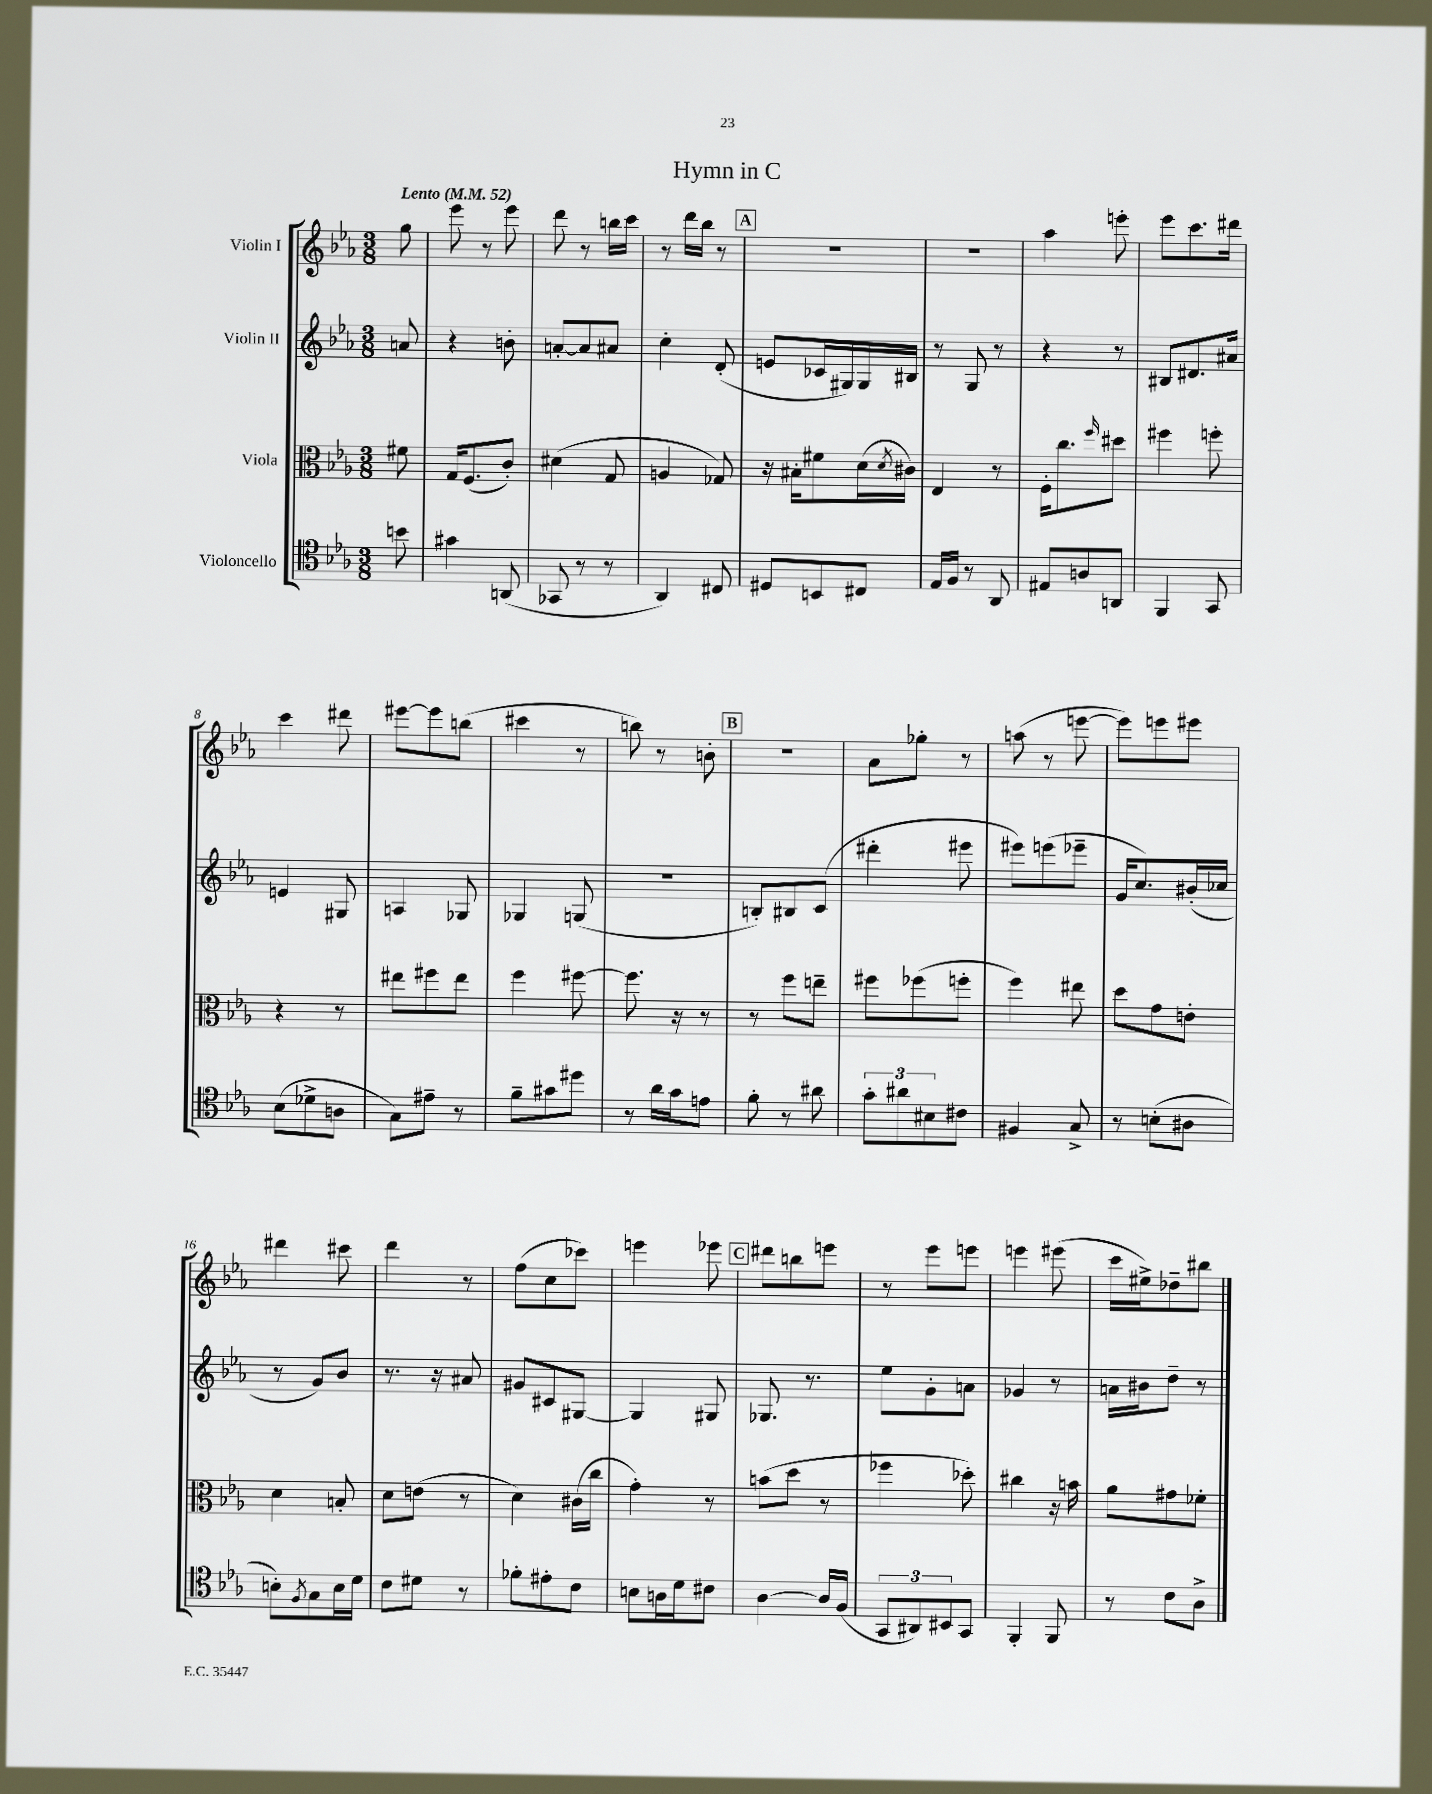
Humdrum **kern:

**kern	**kern	**kern	**kern
*part4	*part3	*part2	*part1
*staff4	*staff3	*staff2	*staff1
*I"Violoncello	*I"Viola	*I"Violin II	*I"Violin I
*clefC4	*clefC3	*clefG2	*clefG2
*k[b-e-a-]	*k[b-e-a-]	*k[b-e-a-]	*k[b-e-a-]
*M3/8	*M3/8	*M3/8	*M3/8
*MM52	*MM52	*MM52	*MM52
=	=	=	=
!	!	!	!LO:TX:a:B:t=Lento
8bn\	8f#X\	8an/	8gg\
=1	=1	=1	=1
4g#X\	16G/KL	4r	8eee-\
.	(8.F/	.	.
.	.	.	8r
(8AAn/	8c'/J)	8bn'\	8eee-\
=2	=2	=2	=2
8GG-X/	(4d#X\	[8an'/L	8ddd\
8r	.	8a/]	8r
8r	8G/	8a#X/J	16bbn\LL
.	.	.	16ccc\JJ
=3	=3	=3	=3
4AA-/)	4An/	4cc'\	8r
.	.	.	16ddd\LL
.	.	.	16bb-\JJ
8C#X/	8G-X/)	(8d'/	8r
!!LO:REH:place=s1:t=A
=4	=4	=4	=4
8D#X/L	16r	8en/L	4.r
.	16B#X'\KL	.	.
8BBn/	8f#X\	16c-X/L	.
.	.	16G#X/)	.
8C#X/J	(16d\L	16G#/	.
.	8qd/	.	.
.	16c#X\JJ)	16B#X/JJ	.
=5	=5	=5	=5
16E-/LL	4E-/	8r	4.r
16F/JJ	.	.	.
8r	.	8G/	.
8AA-/	8r	8r	.
=6	=6	=6	=6
8E#X/L	16F'\KL	4r	4aa-\
.	8.cc\	.	.
8An/	.	.	.
.	16qqff/	.	.
8AAn/J	8dd#X\J	8r	8eeen'\
=7	=7	=7	=7
4FF/	4ff#X\	8B#X/L	8eee-\L
.	.	8.d#X/	8.ccc\
8GG/	8ffn'\	.	.
.	.	16a#X/Jk	16ddd#X\Jk
!!LO:LB:g=z
=8	=8	=8	=8
(8B-\L	4r	4en/	4ccc\
8d-X^\	.	.	.
8An\J	8r	8G#X/	8ddd#X\
=9	=9	=9	=9
8G\L)	8ee#X\L	4An/	[8eee#X\L
8e#X~\J	8ff#X\	.	8eee#\]
8r	8ee#\J	8G-X/	(8bbn\J
=10	=10	=10	=10
8f~\L	4ff\	4G-X/	4ccc#X\
8g#X\	.	.	.
8dd#X\J	[8ff#X\	(8Gn/	8r
=11	=11	=11	=11
8r	8.ff#\]	4.r	8bbn\)
16a-\LL	.	.	8r
16g\J	16r	.	.
8en\J	8r	.	8bn'\
!!LO:REH:place=s1:t=B
=12	=12	=12	=12
8f'\	8r	8Bn'/L)	4.r
8r	8ff\L	8B#X/	.
8a#X\	8een~\J	(8c/J	.
=13	=13	=13	=13
12g'\L	8ff#X\L	4ddd#X'\	8a-\L
12a#X\	.	.	.
.	(8ff-X\	.	8gg-X'\J
12B#X\	.	.	.
8c#X\J	8ffn'\J	8eee#X\	8r
=14	=14	=14	=14
4F#X/	4ff\)	8eee#X\L)	(8aan\
.	.	(8eeen\	8r
8G^/	8ee#X\	8eee-X~\J	[8eeen\
=15	=15	=15	=15
8r	8dd\L	16g/KL	8eee\L])
.	.	8.cc/)	.
(8Bn'\L	8g\	.	8eeen\
8A#X\J	8en'\J	(16b#X'/L	8eee#X\J
.	.	16cc-X/JJ	.
!!LO:LB:g=z
=16	=16	=16	=16
8Bn'\L)	4d\	8r	4ddd#X\
8qF/	.	.	.
8G\	.	8g/L)	.
16B\L	8Bn'/	8b-/J	8ccc#X\
16d\JJ	.	.	.
=17	=17	=17	=17
8c\L	8d\L	8.r	4ddd\
8d#X\J	(8en\J	.	.
.	.	16r	.
8r	8r	8a#X/	8r
=18	=18	=18	=18
8f-X'\L	4d\)	8g#X/L	(8ff\L
8e#X'\	.	8c#X/	8cc\
8c\J	(16c#X\LL	[8G#X/J	8ccc-X\J)
.	16cc\JJ	.	.
=19	=19	=19	=19
8Bn\L	4g'\)	4G#/]	4eeen\
16An\L	.	.	.
16d\J	.	.	.
8c#X\J	8r	8G#X/	8eee-X\
!!LO:REH:place=s1:t=C
=20	=20	=20	=20
[4A-\	(8bn\L	8.G-X/	8ddd#X\L
.	8dd\J	.	8bbn\
.	.	8.r	.
16A-/LL]	8r	.	8eeen\J
(16F/JJ	.	.	.
=21	=21	=21	=21
12GG/L	4ff-X\	8ee-\L	8r
12AA#X/)	.	.	.
.	.	8g'\	8eee-\L
12BB#X/	.	.	.
8GG/J	8dd-X'\)	8an\J	8eeen\J
=22	=22	=22	=22
4FF'/	4cc#X\	4g-X/	4eeen\
8FF/	16r	8r	(8eee#X\
.	16bn\	.	.
=23	=23	=23	=23
8r	8a-\L	16an\LL	16ccc\LL
.	.	16b#X\J	16ee#X^\J)
8c\L	8g#X\	8dd~\J	8dd-X~\
8A-^\J	8f-X'\J	8r	8bb#X\J
==	==	==	==
*-	*-	*-	*-
